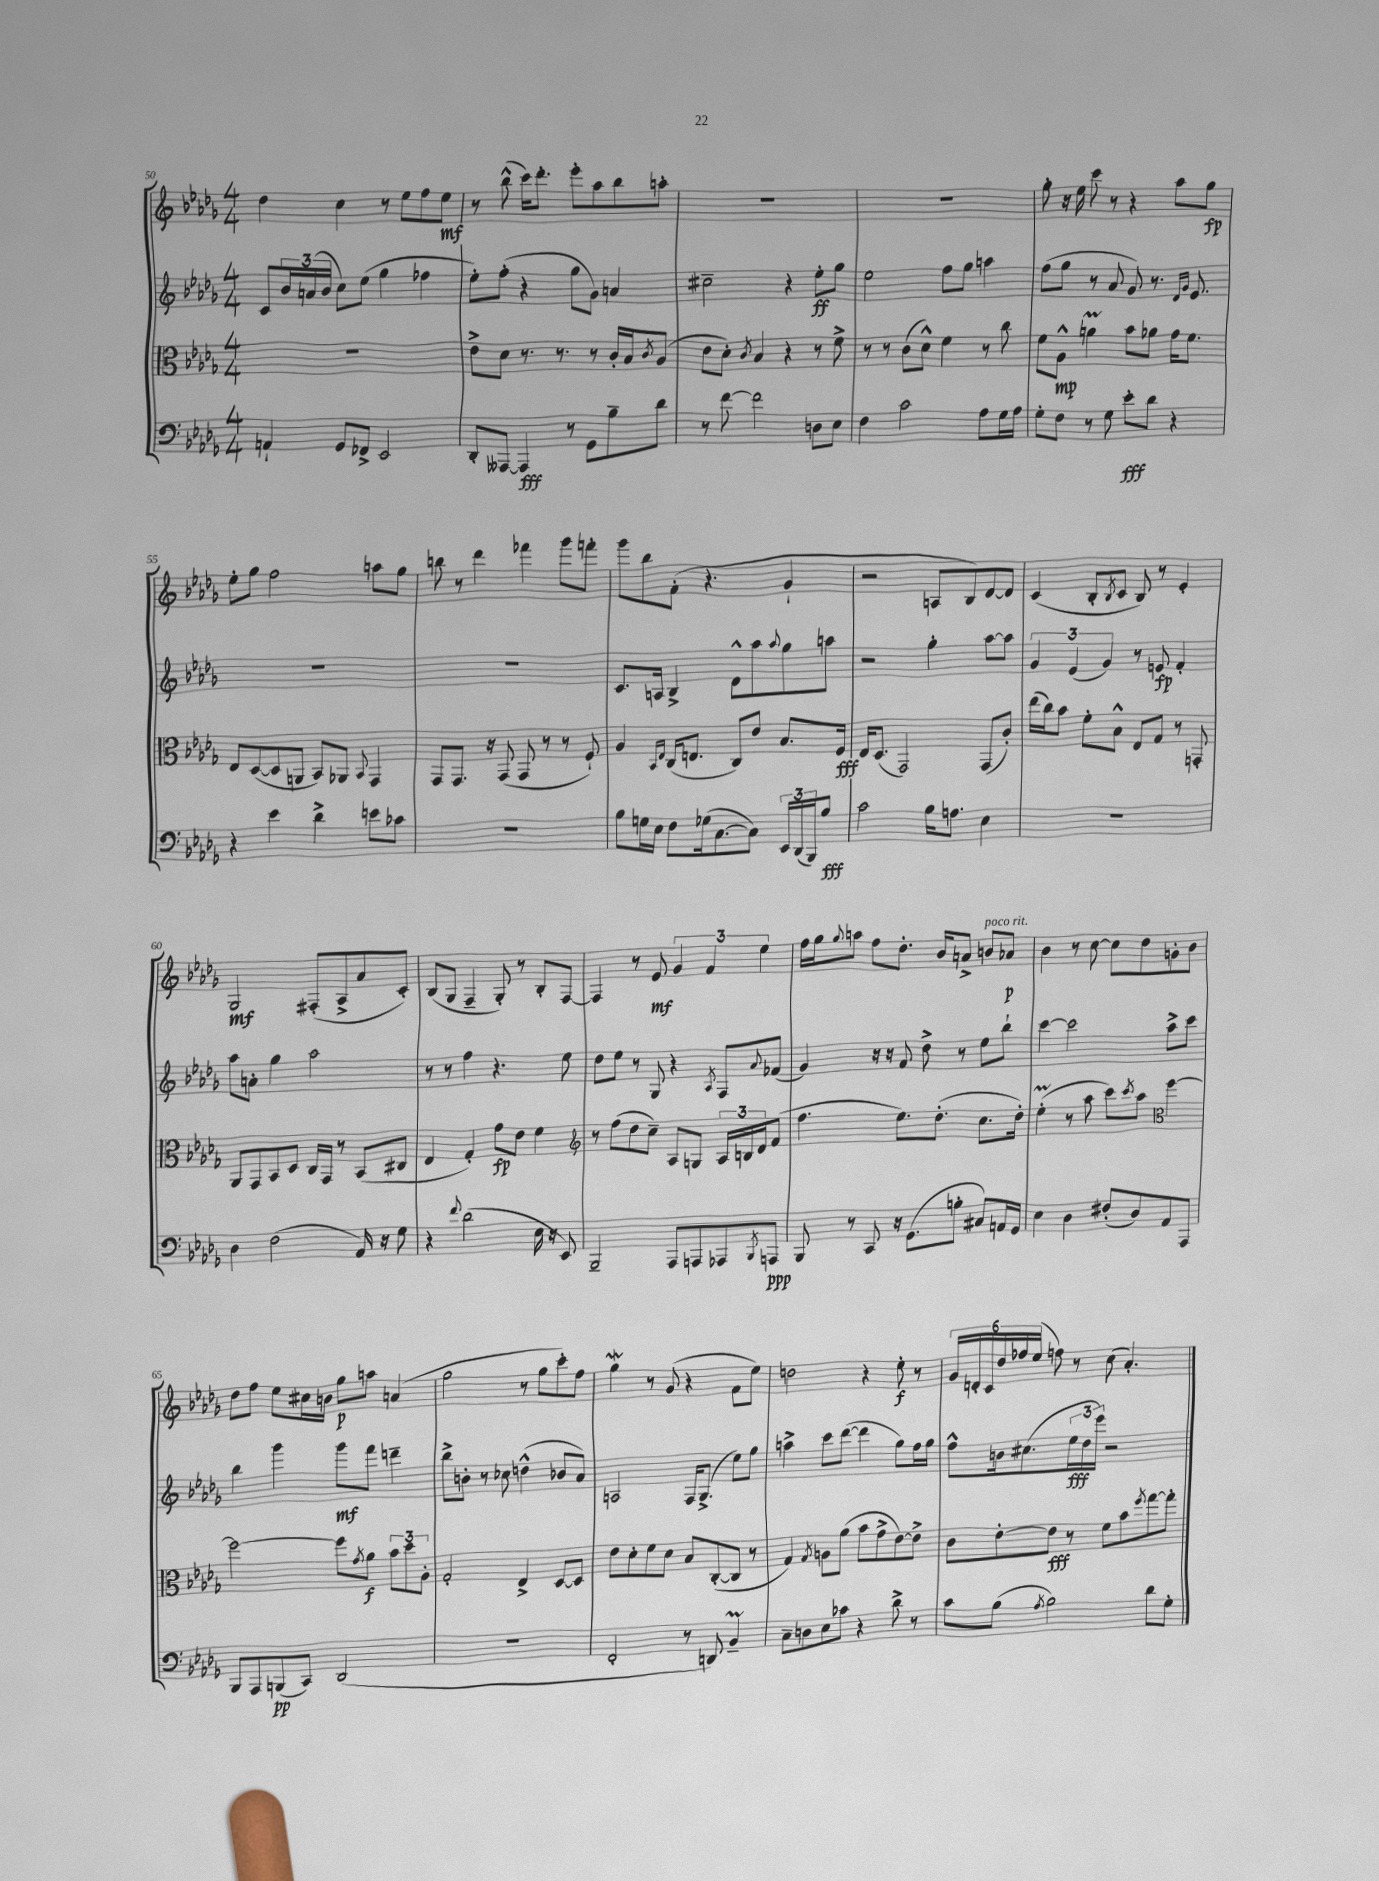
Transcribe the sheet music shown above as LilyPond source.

<<
\new StaffGroup <<
\new Staff = "s0" {
    \clef treble \key des \major \numericTimeSignature \time 4/4
    des''4 c''4 r8 ees''8 f''8 ees''8\mf |
    r8 bes''8-^( c'''16) des'''8.-. ees'''8-. aes''8 bes''8 a''8-. |
    R1 |
    R1 |
    ges''8-. r16 ees''16 c'''8 r8 r4 aes''8 ges''8\fp |
    ees''8-. ges''8 f''2 a''8 ges''8 |
    b''8 r8 des'''4 fes'''4 ges'''8 f'''8-. |
    ges'''8 bes''8 f'8-.( r4. ges'4-! |
    r2 a8 bes8) des'8~ des'8 |
    c'4( bes8-. \acciaccatura { bes8 } c'8 bes8) r8 ees'4-. |
    ges2\mf fis8-.( aes8-> aes'8 c'8-.) |
    bes8( ges8 f4-- ges8-.) r8 bes8-. f8~ |
    f4 r8 ees'8\mf \tuplet 3/2 { ges'4 f'4 ees''4 } |
    f''16 ges''16 \appoggiatura { ges''8 } a''8 f''8 des''8.-. bes'16 a'8-> b'8^\markup { \italic "poco rit." } aes'8\p |
    bes'4 r8 c''8~ c''8 des''8 g'8-. bes'8 |
    des''8 f''8 ees''8 cis''16 b'16 ges''8\p a''8 a'4( |
    ges''2 r8 ges''8 c'''8-.) f''8 |
    ges''4\mordent r8 ges'8( r4 f'8 ees''8) |
    d''2 r4 ees''8-.\f r8 |
    \tuplet 6/4 { ges'16 d'16-. c'16 des''16 fes''16 ees''16( } f''8) r8 c''8( aes'4.-.) \bar "|." |
}
\new Staff = "s1" {
    \clef treble \key des \major \numericTimeSignature \time 4/4
    c'8 \tuplet 3/2 { bes'16 a'16( bes'16 } c''8) ees''8( ges''4 fes''4 |
    ees''8-.) f''8-.( r4 ges''8 ges'8) a'4 |
    cis''2-- r4 ees''8-.\ff ges''8 |
    ees''2 f''8 ges''8 a''4 |
    f''8( ges''8 r8 aes'8 ges'8) r8. \grace { des'16 ges'16 } ees'8. |
    R1 |
    R1 |
    c'8. a16 bes4-> des'8-^ aes''8 \appoggiatura { aes''8 } ges''8 a''8 |
    r2 ges''4-. aes''8~ aes''8 |
    \tuplet 3/2 { ges'4 ees'4( ges'4) } r8 e'8\fp f'4-. |
    aes''8 a'8-. ges''4 aes''2 |
    r8 r8 f''4 r4. ees''8 |
    des''8 ees''8 r8 ges8 r4 \acciaccatura { aes8 } f8 \appoggiatura { aes'8 } fes'8( |
    ges'4) r16 r16 f'8 des''8-> r8 ees''8 bes''8-! |
    c'''4~ c'''2 aes''8-> c'''8 |
    bes''4 ges'''4 ges'''8\mf f'''8 d'''4-- |
    bes''8-> b'8-. r8 ces''8 d''4-^( bes'8 aes'8) |
    a2 f16 ges8.->( ees''8) ges''8 |
    a''4-> c'''8 des'''8~( des'''4 ges''8) f''16 ges''16 |
    f''8-^ b'16 cis''8.( \tuplet 3/2 { ees''16\fff des''16 ees'''16) } r2 \bar "|." |
}
\new Staff = "s2" {
    \clef alto \key des \major \numericTimeSignature \time 4/4
    R1 |
    ees'8-> des'8 r8. r8. r8 c'16-. bes16 \acciaccatura { c'8 } aes8( |
    ees'8 des'8-.) \acciaccatura { c'8 } bes4 r4 r8 f'8-> |
    r8 r8 c'8( des'8-^) f'4 r8 c''8 |
    f'8 aes8-^\mp a'4\prall bes'8 aes'8 ges'16 f'8. |
    ees8 des8~( des8 a,8 bes,8) aes,8 \appoggiatura { bes,8 } ges,4 |
    ges,8 ges,8. r16 ges,8( ges,8 r8 r8 f8-!) |
    aes4 \grace { bes,16 ees16 } c16( e8. c8) ees'8 bes8. f16\fff |
    ees16 des8.( ges,2) ges,8( c'8-.) |
    ees''16( c''16) bes'8 f'8-. bes8-^ ees8 ges8 r8 g,8-. |
    aes,8 ges,8 bes,8 des8 c16 ges,16 r8 bes,8( cis8 |
    ees4 ges4-.) ges'8\fp ees'8 f'4 |
    \clef treble r8 f''8( des''8 c''8--) aes8 g8 \tuplet 3/2 { aes16 b16 des'16 } f'8( |
    f''4. ees''8.) des''8.-.( c''8. des''16-.) |
    ees''4-.\prall( r8 aes''8 c'''8) \acciaccatura { c'''8 } aes''8 \clef alto f''4~ |
    f''2~ f''8 \acciaccatura { ges'8 } aes'8\f \tuplet 3/2 { bes'8 des''8 aes8-. } |
    ges2-. ees4-> des8~ des8 |
    ees'8 des'8-. f'8 des'8 bes8 c8~-.( c8 r8 |
    ges4) \acciaccatura { ges8 } a8 aes'8( bes'8 ges'8-> ees'8~) ees'8-> |
    c'8 ees'8~-. ees'8\fff r8 f'8 bes'8 \acciaccatura { f''8 } ges''8~ ges''8-. \bar "|." |
}
\new Staff = "s3" {
    \clef bass \key des \major \numericTimeSignature \time 4/4
    a,4-! ges,8 fes,8-> ees,2 |
    des,8-. aeses,,8~ aeses,,4\fff r8 ges,8 bes8-- des'8 |
    r8 f'8~ f'2 d8 ees8 |
    f4 c'2 aes8 ges16 aes16 |
    ges8-. f8 r8 ges8 ees'8-.\fff des'8 r4 |
    r4 ees'4 des'4-> e'8 ces'8 |
    R1 |
    bes8 g16 ees16 f8 ges16( c8.~ c8) \tuplet 3/2 { ees,16 des,16( bes,,16) } bes8\fff |
    c'2 bes16 a8. ees4 |
    R1 |
    des4 f2( aes,16) r16 ges8 |
    r4 \appoggiatura { f'8 } des'2( ees16 r16 ees,8) |
    bes,,2-- aes,,8 a,,8 aes,,8 \acciaccatura { bes,,8 } a,,8\ppp |
    bes,,8 r8 c,8 r16 ges,8.( b8-. cis8) a,16 ges,16 |
    ees4 des4 fis8-.( des8) aes,8 aes,,8 |
    bes,,8 aes,,8 b,,8\pp( c,8) des,2( |
    R1 |
    f,2-. r8 d,8) bes,4--\prall |
    c8-- d8 ees8 ces'8 r4 des'8-> r8 |
    c'8 bes8( \acciaccatura { aes8 } bes2) des'8 ges8-. \bar "|." |
}
>>
>>
\layout { \context { \Score currentBarNumber = #50 } }
